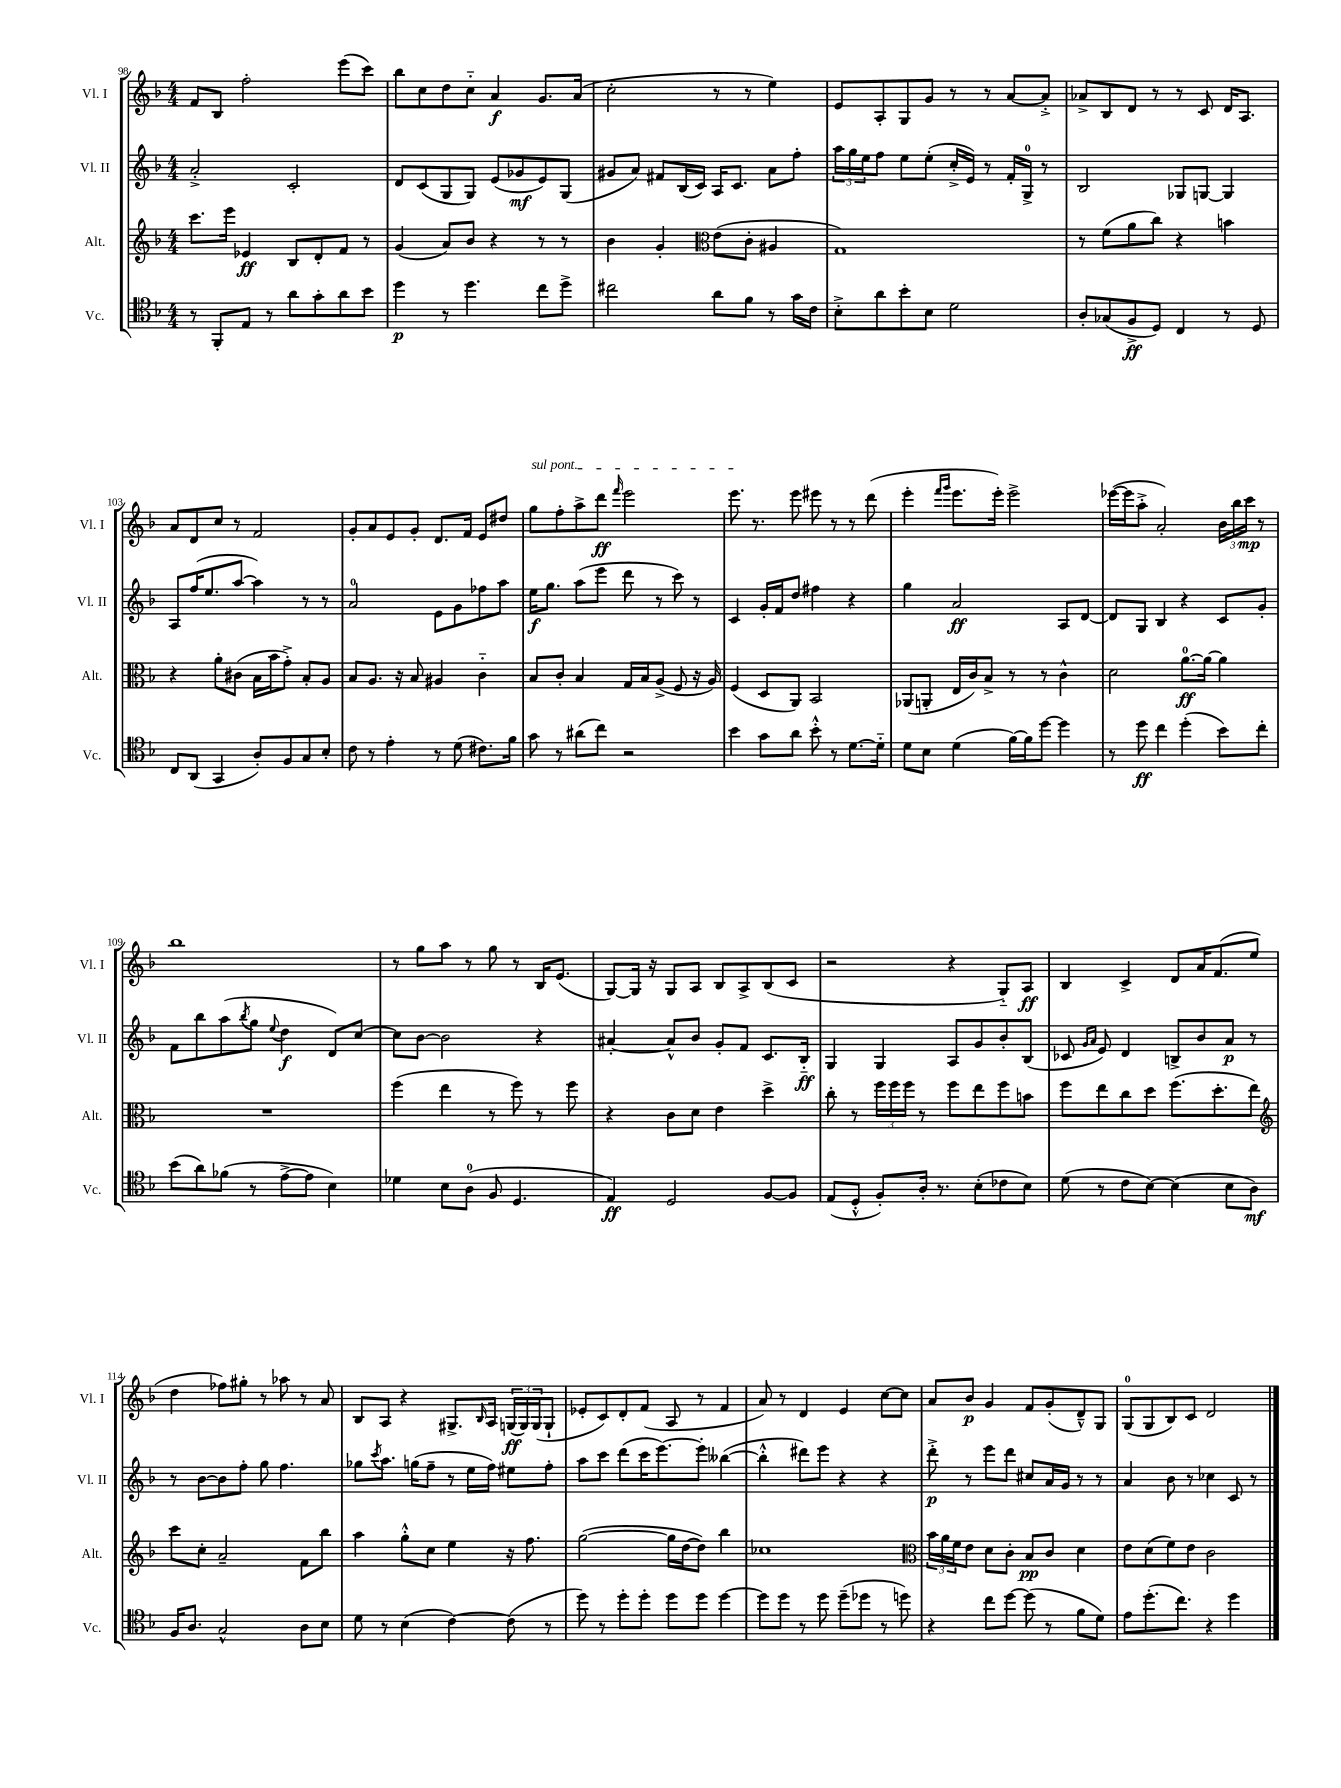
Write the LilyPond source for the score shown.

<<
\new StaffGroup <<
\new Staff = "s0" \with { instrumentName = "Vl. I" shortInstrumentName = "Vl. I" } {
    \clef treble \key f \major \numericTimeSignature \time 4/4
    f'8 bes8 f''2-. e'''8( c'''8) |
    bes''8 c''8 d''8 c''8-_ a'4\f g'8. a'16( |
    c''2-. r8 r8 e''4) |
    e'8 a8-. g8 g'8 r8 r8 a'8~ a'8-.-> |
    aes'8-> bes8 d'8 r8 r8 c'8 d'16 a8. |
    a'8 d'8 c''8 r8 f'2 |
    g'8-. a'8 e'8 g'8-. d'8. f'16 e'8 dis''8 |
    \once \override TextSpanner.bound-details.left.text = \markup { \italic "sul pont." } g''8\startTextSpan f''8-. a''8-> d'''8\ff \grace { f'''16 } e'''2 |
    e'''8.\stopTextSpan r8. e'''8 eis'''8 r8 r8 d'''8( |
    e'''4-. \grace { f'''16 g'''16 } e'''8. e'''16-.) e'''2-> |
    ees'''16~( ees'''16 a''8-.-> a'2-.) \tuplet 3/2 { bes'16 bes''16 c'''16\mp } r8 |
    bes''1 |
    r8 g''8 a''8 r8 g''8 r8 bes16 e'8.( |
    g8~) g16 r16 g8 a8 bes8 a8-> bes8( c'8 |
    r2 r4 g8-_) a8\ff |
    bes4 c'4-> d'8 a'16 f'8.( e''8 |
    d''4 fes''8) gis''8-. r8 aes''8 r8 a'8 |
    bes8 a8 r4 gis8.-> \grace { bes16 } a16 \tuplet 3/2 { g16\ff( g16) g16( } g8-! |
    ees'8-. c'8) d'8-. f'8( a8 r8 f'4 |
    a'8) r8 d'4 e'4 c''8~ c''8 |
    a'8 bes'8\p g'4 f'8 g'8-.( d'8---^) g8 |
    g8-0( g8 bes8) c'8 d'2 \bar "|." |
}
\new Staff = "s1" \with { instrumentName = "Vl. II" shortInstrumentName = "Vl. II" } {
    \clef treble \key f \major \numericTimeSignature \time 4/4
    a'2-.-> c'2-. |
    d'8 c'8( g8 g8) e'8( ges'8\mf e'8) g8( |
    gis'8 a'8) fis'8 bes16( c'16) a16 c'8. a'8 f''8-. |
    \tuplet 3/2 { a''16 g''16 e''16 } f''8 e''8 e''8-.( c''16-.-> e'16) r8 f'16-. g16-0-> r8 |
    bes2 ges8 g8~ g4 |
    a8 f''16( e''8. a''8~ a''4) r8 r8 |
    a'2-0 e'8 g'8 fes''8 a''8 |
    e''16\f g''8. a''8( e'''8 d'''8 r8 c'''8) r8 |
    c'4 g'16-. f'16 d''8 fis''4 r4 |
    g''4 a'2\ff a8 d'8~ |
    d'8 g8 bes4 r4 c'8 g'8-. |
    f'8 bes''8 a''8( \acciaccatura { bes''8 } g''8 \appoggiatura { e''8 } d''4\f d'8) c''8~ |
    c''8 bes'8~ bes'2 r4 |
    ais'4~-. ais'8-^ bes'8 g'8-. f'8 c'8. bes16-_\ff |
    g4 g4 a8 g'8 bes'8-. bes8( |
    ces'8 \grace { g'16 a'16 } e'8) d'4 b8-> bes'8 a'8\p r8 |
    r8 bes'8~ bes'8 f''8-. g''8 f''4. |
    ges''8 \acciaccatura { c'''8 } a''8. g''16( f''8-- r8 e''16 f''16) eis''8 f''8-. |
    a''8 c'''8 d'''8( c'''16 e'''8.~) e'''8-. beses''4~( |
    beses''4-.-^ dis'''8) e'''8 r4 r4 |
    d'''8-.->\p r8 e'''8 d'''8 cis''8 a'16 g'16 r8 r8 |
    a'4 bes'8 r8 ces''4 c'8 r8 \bar "|." |
}
\new Staff = "s2" \with { instrumentName = "Alt." shortInstrumentName = "Alt." } {
    \clef treble \key f \major \numericTimeSignature \time 4/4
    c'''8. e'''16 ees'4\ff bes8 d'8-. f'8 r8 |
    g'4( a'8) bes'8 r4 r8 r8 |
    bes'4 g'4-. \clef alto e'8( c'8-. ais4 |
    g1) |
    r8 f'8( a'8 c''8) r4 b'4 |
    r4 a'8-. cis'8( bes16 bes'16 g'8-.->) bes8-. a8 |
    bes8 a8. r16 bes8 ais4 c'4-_ |
    bes8 c'8-. bes4 g16 bes16 a8->( f8 r16 a16) |
    f4( d8 a,8) bes,2 |
    aes,8( a,8-. e16 c'16) bes8-> r8 r8 c'4-^ |
    d'2 a'8.-0~\ff a'16~ a'4 |
    R1 |
    f''4( e''4 r8 f''8) r8 f''8 |
    r4 c'8 d'8 e'4 d''4-> |
    c''8-. r8 \tuplet 3/2 { f''16 f''16 f''16 } r8 f''8 e''8 f''8 b'8 |
    f''8 e''8 c''8 d''8 f''8.( d''8.-. e''8) |
    \clef treble c'''8 c''8-. a'2-- f'8 bes''8 |
    a''4 g''8-.-^ c''8 e''4 r16 f''8. |
    g''2~( g''16 d''16~ d''8) bes''4 |
    ces''1 |
    \clef alto \tuplet 3/2 { bes'16 a'16 f'16 } e'8 d'8 c'8-. bes8\pp c'8 d'4 |
    e'8 d'8( f'8) e'8 c'2 \bar "|." |
}
\new Staff = "s3" \with { instrumentName = "Vc." shortInstrumentName = "Vc." } {
    \clef tenor \key f \major \numericTimeSignature \time 4/4
    r8 f,8-. e8 r8 a'8 g'8-. a'8 bes'8 |
    d''4\p r8 d''4. c''8 d''8-> |
    cis''2 a'8 f'8 r8 g'16 c'16 |
    bes8-.-> a'8 bes'8-. bes8 d'2 |
    a8-. ges8( f8->\ff d8) c4 r8 d8 |
    c8 a,8( g,4 a8-.) f8 g8 bes8-. |
    c'8 r8 e'4-. r8 d'8( cis'8.) f'16 |
    g'8 r8 ais'8( c''8) r2 |
    bes'4 g'8 a'8 bes'8-.-^ r8 d'8.~ d'16-_ |
    d'8 bes8 d'4( f'16~) f'16 d''8~ d''4 |
    r8 d''8\ff c''4 d''4-.( bes'8) c''8-. |
    bes'8( a'8) fes'8( r8 e'8~-> e'8 bes4) |
    des'4 bes8 a8-0( f8 d4. |
    e4\ff) d2 f8~ f8 |
    e8( d8-.-^ f8-.) a16-. r8. bes8-.( ces'8 bes8) |
    d'8( r8 c'8 bes8~) bes4( bes8 a8\mf) |
    f16 a8. g2-^ a8 bes8 |
    d'8 r8 bes4( c'4~) c'8( r8 |
    d''8) r8 d''8-. d''8-. d''8 d''8 d''4~ |
    d''8 d''8 r8 d''8 d''8--( des''8 r8 d''8) |
    r4 c''8 d''8~ d''8( r8 f'8 d'8) |
    e'8 d''8.-.( c''8.) r4 d''4 \bar "|." |
}
>>
>>
\layout { \context { \Score currentBarNumber = #98 } }
